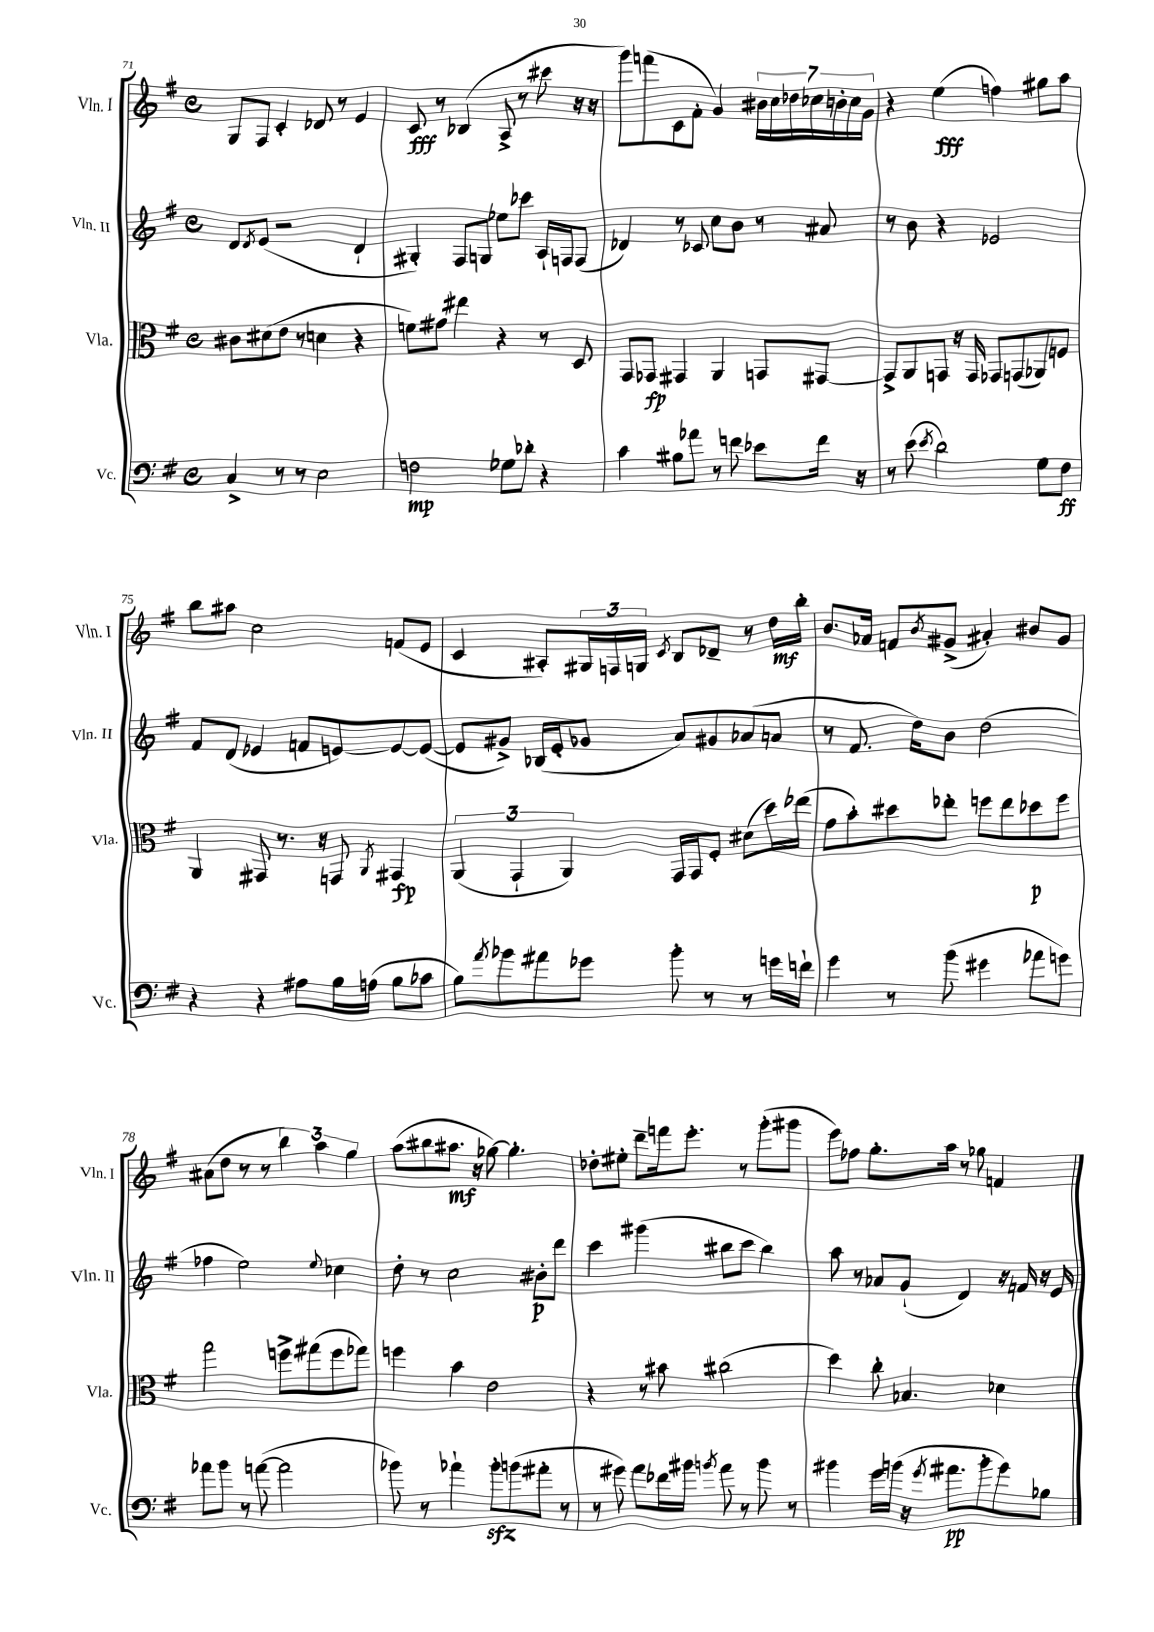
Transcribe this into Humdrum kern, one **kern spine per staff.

**kern	**kern	**kern	**kern
*staff4	*staff3	*staff2	*staff1
*clefF4	*clefC3	*clefG2	*clefG2
*k[f#]	*k[f#]	*k[f#]	*k[f#]
*M4/4	*M4/4	*M4/4	*M4/4
*met(c)	*met(c)	*met(c)	*met(c)
4C^	8c#	8d	8G
.	.	8qd	.
.	(8d#	(8e	8F#
8r	8e	2r	4c'
8r	8r	.	.
2E	4d	.	8d-
.	.	.	8r
.	4r	4d`	4e
=	=	=	=
2F	8f)	4G#')	8c
.	8g#	.	8r
.	4ee#	8F#	(4B-
.	.	8G	.
8G-	4r	8ee-	8A^
8d-'	.	8ccc-	8r
4r	8r	16A`	8ccc#
.	.	16F	.
.	8D	(8F	16r
.	.	.	16r
=	=	=	=
4c	8GG	4d-)	8ggg)
.	8GG-	.	(8fff
8B#	4GG#	8r	8c
8a-	.	8c-	8f#'
8r	4AA	8cc	4g)
8f	.	8b	.
8e-	8GG	8r	28b#
.	.	.	28cc
.	.	.	28dd-
.	.	.	28cc-
16f	[8GG#	8a#	.
.	.	.	28b'
.	.	.	28cc-
16r	.	.	.
.	.	.	28g
=	=	=	=
8r	8GG#^]	8r	4r
(8e	8AA	8b	.
8qe	.	.	.
2d)	8GG	4r	(4ee
.	16r	.	.
.	16GG	.	.
.	8GG-	2e-	4ff)
.	(8GG	.	.
8G	8AA-)	.	8gg#
8F#	8F	.	8aa
=	=	=	=
4r	4AA	8f#	8bb
.	.	(8d	8aa#
4r	8GG#	4e-	2cc
.	8.r	.	.
8A#	.	8f	.
.	16r	.	.
16B	8GG	[8e)	.
(16A	.	.	.
.	8qAA	.	.
8B	4GG#	8e_	(8f
8c-	.	(8e_	8e
=	=	=	=
8B)	(6AA	8e]	4c
8qa	.	.	.
8b-	.	8g#^)	.
.	6GG`	.	.
8a#	.	(16B-	8A#')
.	.	16e'	.
.	6AA)	.	.
8g-	.	8g-	24G#
.	.	.	24F
.	.	.	24G
.	.	.	8qc
8b-'	16GG	8a)	8B
.	16GG	.	.
8r	8F#'	8g#	8d-~
8r	(8d#	(8a-	8r
16g	16dd)	8a	16dd
16f`	(16ee-	.	16bb'
=	=	=	=
4g	8g	8r	8.b
.	8b')	8.f#	.
.	.	.	16a-
8r	8dd#	.	8f
.	.	16dd)	.
.	.	.	8qb
(8b	8ee-'	8b	(8g#^
4g#	8ff	(2dd	4a#')
.	8ee-	.	.
8a-	8dd-	.	8b#
8g)	8ff	.	8g#
=	=	=	=
8a-	2gg	4ff-	(8a#
8b	.	.	8dd
8r	.	2ee)	8r
([8a	.	.	8r
2a]	8ff^	.	6bb)
.	(8gg#	.	.
.	.	.	6aa
.	.	8qqee	.
.	8ff	4cc-	.
.	.	.	6gg
.	8gg-)	.	.
=	=	=	=
8b-)	4ff	8dd'	(8aa
8r	.	8r	8bb#
4a-`	4b	2cc	8.aa#
.	.	.	16r
8b-'	2e	.	[8gg-)
(8b	.	.	4.gg-']
8a#'	.	8b#'	.
8r	.	8ddd	.
=	=	=	=
8r	4r	4ccc	8dd-'
8g#)	.	.	8ee#'
8a	8r	(4ggg#	8ddd~
16f-	8b#	.	16fff
16b#	.	.	8.eee'
8qb	.	.	.
8a	(2cc#	8bb#	.
8r	.	8ccc	8r
8b	.	4bb#)	(8ggg'
8r	.	.	8ggg#
=	=	=	=
4b#	4dd)	8aa	8eee)
.	.	8r	8ff-
16g	8cc'	8a-	8.gg'
(16b	.	.	.
16r	4.B-	(8g`	.
8qg	.	.	.
8.a#	.	.	16aa
.	.	4d)	8r
8b'	.	.	8gg-
8g)	4d-	16r	4f
.	.	16f	.
8B-	.	16r	.
.	.	16e	.
==	==	==	==
*-	*-	*-	*-
